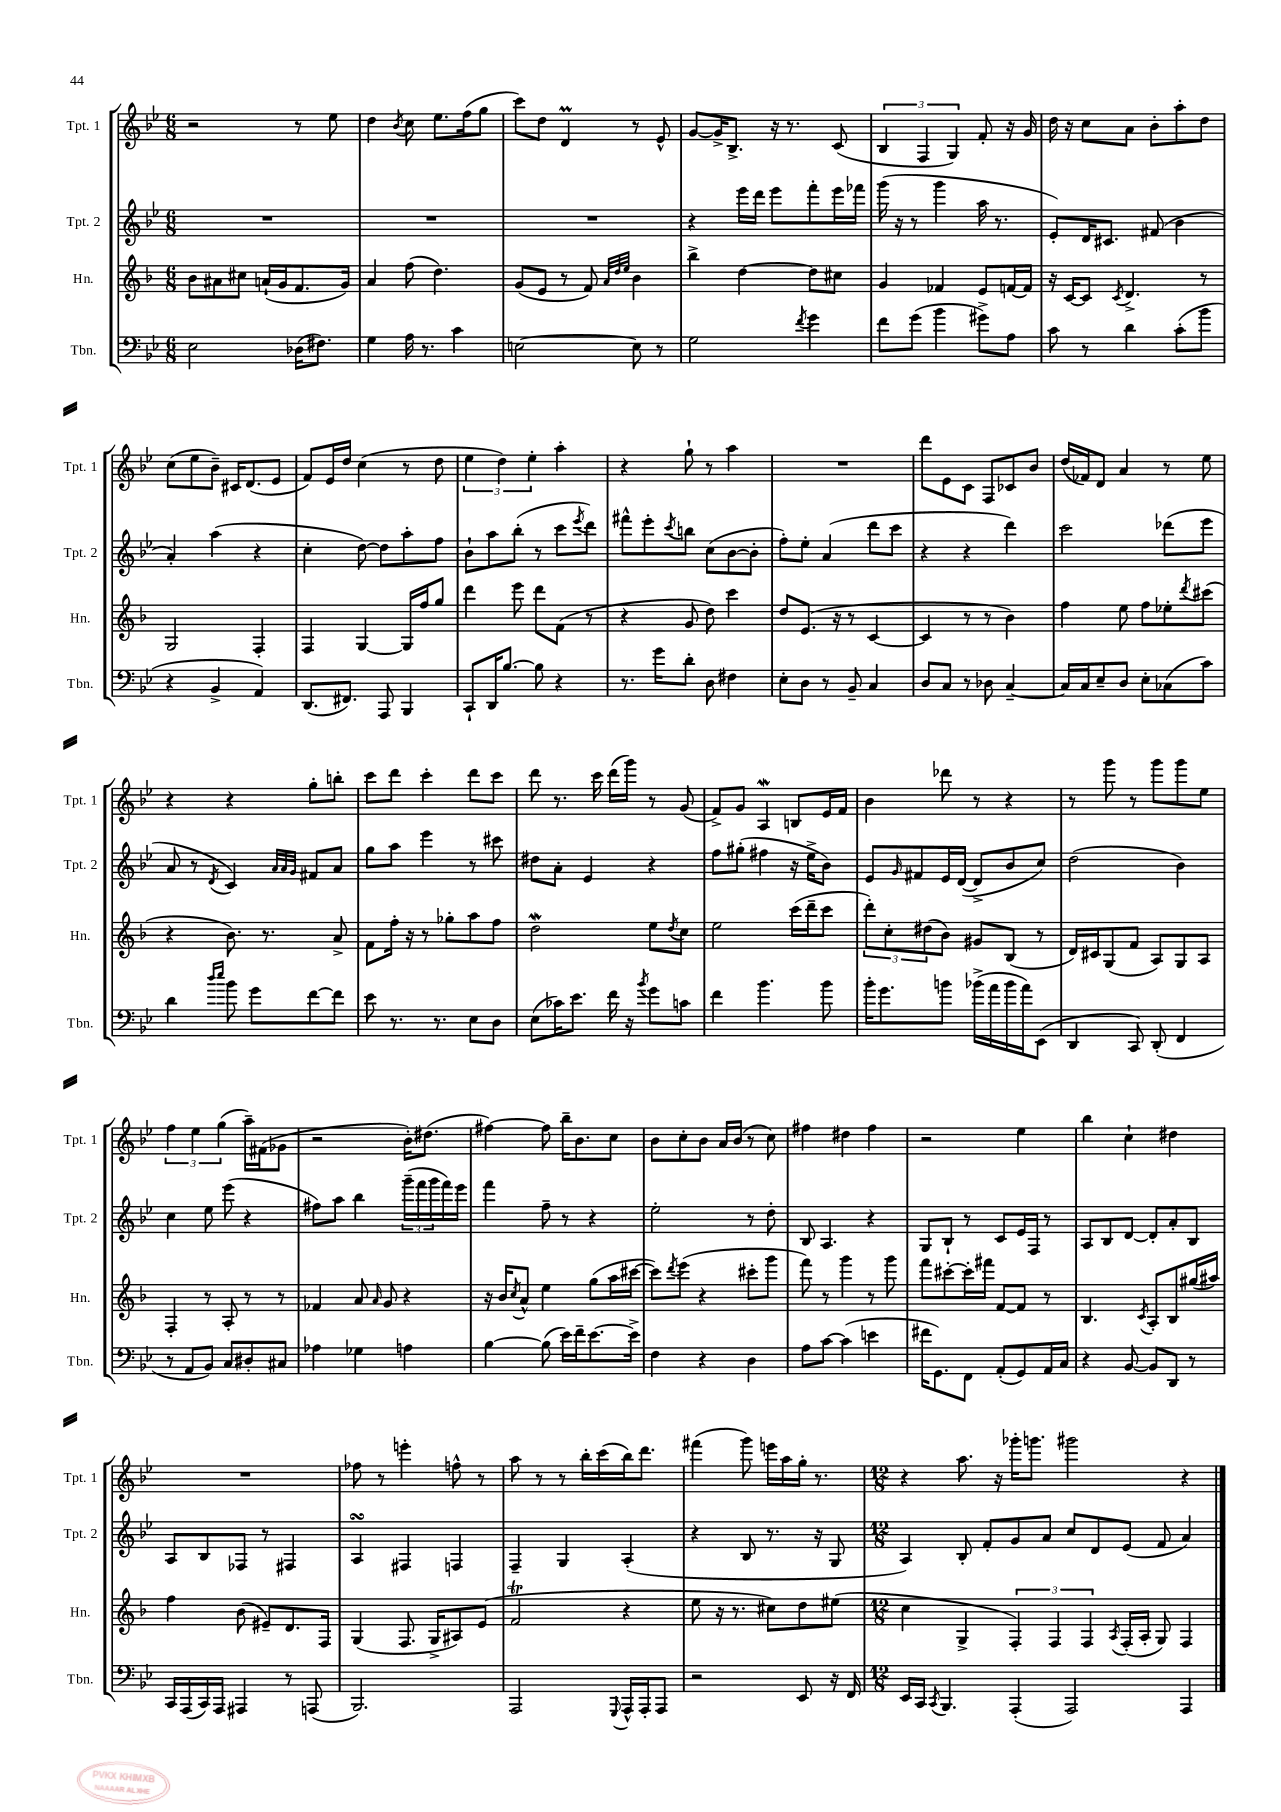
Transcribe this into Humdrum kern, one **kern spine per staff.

**kern	**kern	**kern	**kern
*part4	*part3	*part2	*part1
*staff4	*staff3	*staff2	*staff1
*I"Tbn.	*I"Hn.	*I"Tpt. 2	*I"Tpt. 1
*I'Tbn.	*I'Hn.	*I'Tpt. 2	*I'Tpt. 1
*clefF4	*clefG2	*clefG2	*clefG2
*k[b-e-]	*k[b-]	*k[b-e-]	*k[b-e-]
*M6/8	*M6/8	*M6/8	*M6/8
=69	=69	=69	=69
2E-\	8b-\L	2.r	2r
.	8a#X\	.	.
.	8cc#X\J	.	.
.	(16an`/LL	.	.
.	16g/J	.	.
(16D-X\KL	8.f/	.	8r
8.F#X\J)	.	.	.
.	.	.	8ee-\
.	16g/Jk)	.	.
=70	=70	=70	=70
4G\	4a/	2.r	4dd\
.	.	.	8qb-/
16A\	(8ff\	.	8cc\
8.r	.	.	.
.	4.dd\)	.	8.ee-\L
4c\	.	.	.
.	.	.	(16ff\k
.	.	.	8gg\J
=71	=71	=71	=71
[2En\	(8g/L	2.r	8ccc\L)
.	8e/J	.	8dd\J
.	8r	.	4dm/
.	8f/)	.	.
.	32qqa/LLL	.	.
.	32qqdd/	.	.
.	32qqee/JJJ	.	.
8E\]	4b-\	.	8r
8r	.	.	8e-^^/
=72	=72	=72	=72
2G\	4bb-^\	4r	[8g/L
.	.	.	16g^/K]
.	.	.	8.B-^/J
.	[4dd\	16eee-\LL	.
.	.	16ddd\JJ	.
.	.	8eee-\L	16r
.	.	.	8.r
8qf/	.	.	.
4g\	8dd\L]	8fff'\	.
.	8cc#X\J	16eee-\L	(8c/
.	.	16fff-X\JJ	.
=73	=73	=73	=73
8f\L	4g/	(16ggg\	6B-/
.	.	16r	.
(8g\J	.	8r	.
.	.	.	6F/
4b-\	4f-X/	4ggg\	.
.	.	.	6G/)
8g#X^\L)	8e/L	16aa\	8f'/
.	.	8.r	.
8A\J	[16fn/L	.	16r
.	16f/JJ]	.	16g/
=74	=74	=74	=74
8c\	16r	8e-'/L)	16dd\
.	[16c/KL	.	16r
8r	8c/J]	16d/K	8cc\L
.	.	8.c#X/J	.
.	8qc/	.	.
4d\	4.d^/	.	8a\J
.	.	(8f#X/	8b-'\L
(8c'\L	.	4b-\	8aa'\
8b-\J	8r	.	8dd\J
!!LO:LB:g=z
=75	=75	=75	=75
4r	2G/	4a'/)	(8cc\L
.	.	.	8ee-\
4BB-^/	.	(4aa\	8b-~\J)
.	.	.	16c#X/KL
.	.	.	(8.d/
4AA/)	4F'/	4r	.
.	.	.	8e-/J
=76	=76	=76	=76
(8.DD/L	4F/	4cc'\	8f/L)
.	.	.	16e-/L
8.FF#X/J)	.	.	16dd/JJ
.	[4G/	[8dd\)	(4cc\
8AAA/	.	8dd\L]	.
4BBB-/	16G/LL]	8aa'\	8r
.	16ff/J	.	.
.	8gg/J	8ff\J	8dd\
=77	=77	=77	=77
8CC`/L	4ddd\	8b-`\L	6ee-\
16DD/K	.	8aa\	.
.	.	.	6dd\)
[8.B-/J	.	.	.
.	8eee\	(8bb-'\J	.
.	.	.	6ee-'\
8B-\]	8ddd\L	8r	.
4r	(8f\J	8ccc\L	4aa'\
.	.	8qeee-/	.
.	8r	8ddd\J)	.
=78	=78	=78	=78
8.r	4r	8fff#X^^\L	4r
.	.	8eee-'\	.
16g\KL	.	.	.
.	.	8qccc/	.
8d'\J	8g/	8bbn\J	8gg`\
8D\	8dd\)	(8cc\L	8r
4F#X\	4ccc\	[8b-\	4aa\
.	.	8b-'\J]	.
=79	=79	=79	=79
8E-'\L	8dd/L	8ff'\L)	2.r
8D\J	(8.e/J	8ee-'\J	.
8r	.	(4a/	.
.	16r	.	.
8BB-~/	8r	.	.
4C/	[4c/	8ddd\L	.
.	.	8ccc\J	.
=80	=80	=80	=80
8D/L	4c/]	4r	8ddd\L
8C/J	.	.	8e-\
8r	8r	4r	8c\J
8D-X\	8r	.	8F/L
[4C~/	4b-\)	4ddd\)	8c-X/
.	.	.	8b-/J
=81	=81	=81	=81
16C/LL]	4ff\	2ccc\	(16dd/LL
16C/J	.	.	16f-X/J)
8E-~/	.	.	8d/J
8D/J	8ee\	.	4a/
8E-'\L	8ff\L	.	.
(8C-X\	8ee-X'\	(8ddd-X\L	8r
.	8qddd/	.	.
8c\J)	(8ccc#X\J	8eee-\J	8ee-\
!!LO:LB:g=z
=82	=82	=82	=82
4d\	4r	8a/	4r
.	.	8r	.
16qqdd/LL	.	.	.
16qqee-/JJ	.	8qd/	.
8b-\	8.b-\)	4c/)	4r
8g\L	.	.	.
.	8.r	.	.
.	.	32qqa/LLL	.
.	.	32qqa/	.
.	.	32qqg/JJJ	.
[8f\	.	8f#X/L	8gg'\L
8f\J]	8a^/	8a/J	8bbn'\J
=83	=83	=83	=83
8e-\	8f\L	8gg\L	8ccc\L
8.r	16ff'\Jk	8aa\J	8ddd\J
.	16r	.	.
.	8r	4eee-\	4ccc'\
8.r	.	.	.
.	8gg-X'\L	.	.
8E-\L	8aa\	8r	8ddd\L
8D\J	8ff\J	8ccc#X\	8ccc\J
=84	=84	=84	=84
(8E-\L	2ddW\	8dd#X\L	8ddd\
16c-X\K)	.	8a'\J	8.r
8.e-\J	.	.	.
.	.	4e-/	.
.	.	.	16ccc\
16f\	.	.	(16ddd\LL
16r	.	.	16ggg\JJ)
8qb-/	.	.	.
8g\L	8ee\L	4r	8r
.	8qdd/	.	.
8cn\J	8cc\J	.	(8g/
=85	=85	=85	=85
4f\	2ee\	8ff\L	8f^/L)
.	.	(8gg#X'\J	8g/J
4.b-\	.	4ff#X\	4AW/
.	(16ccc\LL	16r	8Bn/L
.	16ddd~\J	16ee-^\KL	.
8b-\	8ccc\J	8b-\J)	16e-/L
.	.	.	16f/JJ
=86	=86	=86	=86
16b-'\KL	12ddd'\L)	8e-/L	4b-\
8.g\	.	.	.
.	12cc'\	.	.
.	.	16qqg/	.
.	.	8f#X/	.
.	(12dd#X\	.	.
8bn\J	8b-\J)	16e-/L	8ddd-X\
.	.	([16d/JJ	.
(16b-X^\LL	8g#X/L	8d^/L]	8r
16a\	.	.	.
16b-\	(8B-/J	8b-/	4r
16a\J)	.	.	.
(8EE-\J	8r	8cc/J)	.
=87	=87	=87	=87
4DD/	16d/LL)	(2dd\	8r
.	16c#X/J	.	.
.	(8G/	.	8ggg\
8CC/)	8f/J	.	8r
(8DD'/	8A/L)	.	8ggg\L
4FF/	8G/	4b-\)	8ggg\
.	8A/J	.	8ee-\J
!!LO:LB:g=z
=88	=88	=88	=88
8r	4F'/	4cc\	6ff\
8AA/L	.	.	.
.	.	.	6ee-\
8BB-/J)	8r	8ee-\	.
.	.	.	(6gg\
8C/L	8A'/	(8eee-\	.
8D#X'/	8r	4r	16aa~\LL)
.	.	.	(16f#X\J
8C#X/J	8r	.	8g-X\J
=89	=89	=89	=89
4A-X\	4f-X/	8ff#X\L)	2r
.	.	8aa\J	.
4G-X\	8a/	4bb-\	.
.	16qqa/	.	.
.	8g/	.	.
4An\	4r	(24ggg~\LL	16b-'\KL)
.	.	24fff\	.
.	.	.	(8.dd#X\J
.	.	24ggg\	.
.	.	16fff\)	.
.	.	16eee-\JJ	.
=90	=90	=90	=90
[4B-\	16r	4fff\	[4ff#X\)
.	16b-/KL	.	.
.	8qcc/	.	.
.	8a^^/J	.	.
(8B-\]	4ee\	8ff~\	8ff#\]
16e-\LL)	.	8r	16bb-~\KL
16f~\J	.	.	8.b-\
[8.e-\	(8gg\L	4r	.
.	16aa\L	.	8cc\J
16e-^\Jk]	[16ccc#X\JJ	.	.
=91	=91	=91	=91
4F\	8ccc#\L])	2ee-'\	8b-\L
.	8qddd/	.	.
.	(8eee\J	.	8cc'\
4r	4r	.	8b-\J
.	.	.	16a/LL
.	.	.	(16b-/JJ
4D\	8ccc#X'\L	8r	8r
.	8ggg\J	8dd'\	8cc\)
=92	=92	=92	=92
8A\L	8fff\)	8B-/	4ff#X\
[8c\J	8r	4.A/	.
(4c\]	4ggg\	.	4dd#X\
4en\	8r	4r	4ff#\
.	8ggg\	.	.
=93	=93	=93	=93
16f#X\KL	8fff\L	8G/L	2r
8.GG\)	.	.	.
.	[8ccc#X'\	8B-`/J	.
8FF\J	16ccc#'\L]	8r	.
.	16fff#X\JJ	.	.
(8AA'/L	[8f/L	8c/L	.
8GG/)	8f/J]	16e-/L	4ee-\
.	.	16F/JJ	.
16AA/L	8r	8r	.
16C/JJ	.	.	.
=94	=94	=94	=94
4r	4.B-/	8A/L	4bb-\
.	.	8B-/	.
[8BB-/	.	[8d/J	4cc`\
.	8qc/	.	.
8BB-/L]	8A'/L	8d'/L]	.
8DD/J	8B-/	8a'/	4dd#X\
8r	(16gg#X/L	8B-/J	.
.	16aa#X/JJ)	.	.
!!LO:LB:g=z
=95	=95	=95	=95
16CC/LL	4ff\	8A/L	2.r
(16AAA/	.	.	.
16CC/)	.	8B-/	.
16AAA/JJ	.	.	.
4AAA#X/	(8b-\	8F-X/J	.
.	8e#X~/L)	8r	.
8r	8.d/	4F#X/	.
(8AAAn/	.	.	.
.	16F/Jk	.	.
=96	=96	=96	=96
2.BBB-/)	(4G/	4AsSsS/	8ff-X\
.	.	.	8r
.	8.F/	4F#X/	4eeen'\
.	16G^/KL	.	.
.	8A#X/)	4Fn/	8ffn^^\
.	(8e/J	.	8r
=97	=97	=97	=97
2AAA/	2fT/	4F~/	8aa\
.	.	.	8r
.	.	4G/	8r
.	.	.	16bb-'\LL
.	.	.	(16ccc\
8qqGGG/	.	.	.
16AAA^^/LL	4r	(4A'/	16bb-\J)
16AAA'/J	.	.	8.ddd\J
8AAA/J	.	.	.
=98	=98	=98	=98
2r	8ee\	4r	(4fff#X\
.	16r	.	.
.	8.r	.	.
.	.	8B-/	8ggg\)
.	8cc#X\L)	8.r	16eeen\LL
.	.	.	16aa\
8EE-/	8dd\	.	16gg'\JJ
.	.	16r	8.r
16r	(8ee#X\J	8G/	.
16FF/	.	.	.
=99	=99	=99	=99
*M12/8	*M12/8	*M12/8	*M12/8
16EE-/LL	4cc\	4A/)	4r
16CC/JJ	.	.	.
8qCC/	.	.	.
4.BBB-/	.	.	.
.	4G^/	8B-'/	8.aa\
.	.	8f'/L	.
.	.	.	16r
(4AAA'/	6F'/)	8g/	16ggg-X'\KL
.	.	.	8.gggn\J
.	.	8a/J	.
.	6F/	.	.
2AAA/)	.	8cc/L	2ggg#X\
.	6F/	.	.
.	.	8d/	.
.	8qA/	.	.
.	(16F'/LL	(8e-/J	.
.	16A'/JJ	.	.
.	8G/)	8f/	.
4AAA/	4F/	4a/)	4r
==	==	==	==
*-	*-	*-	*-
